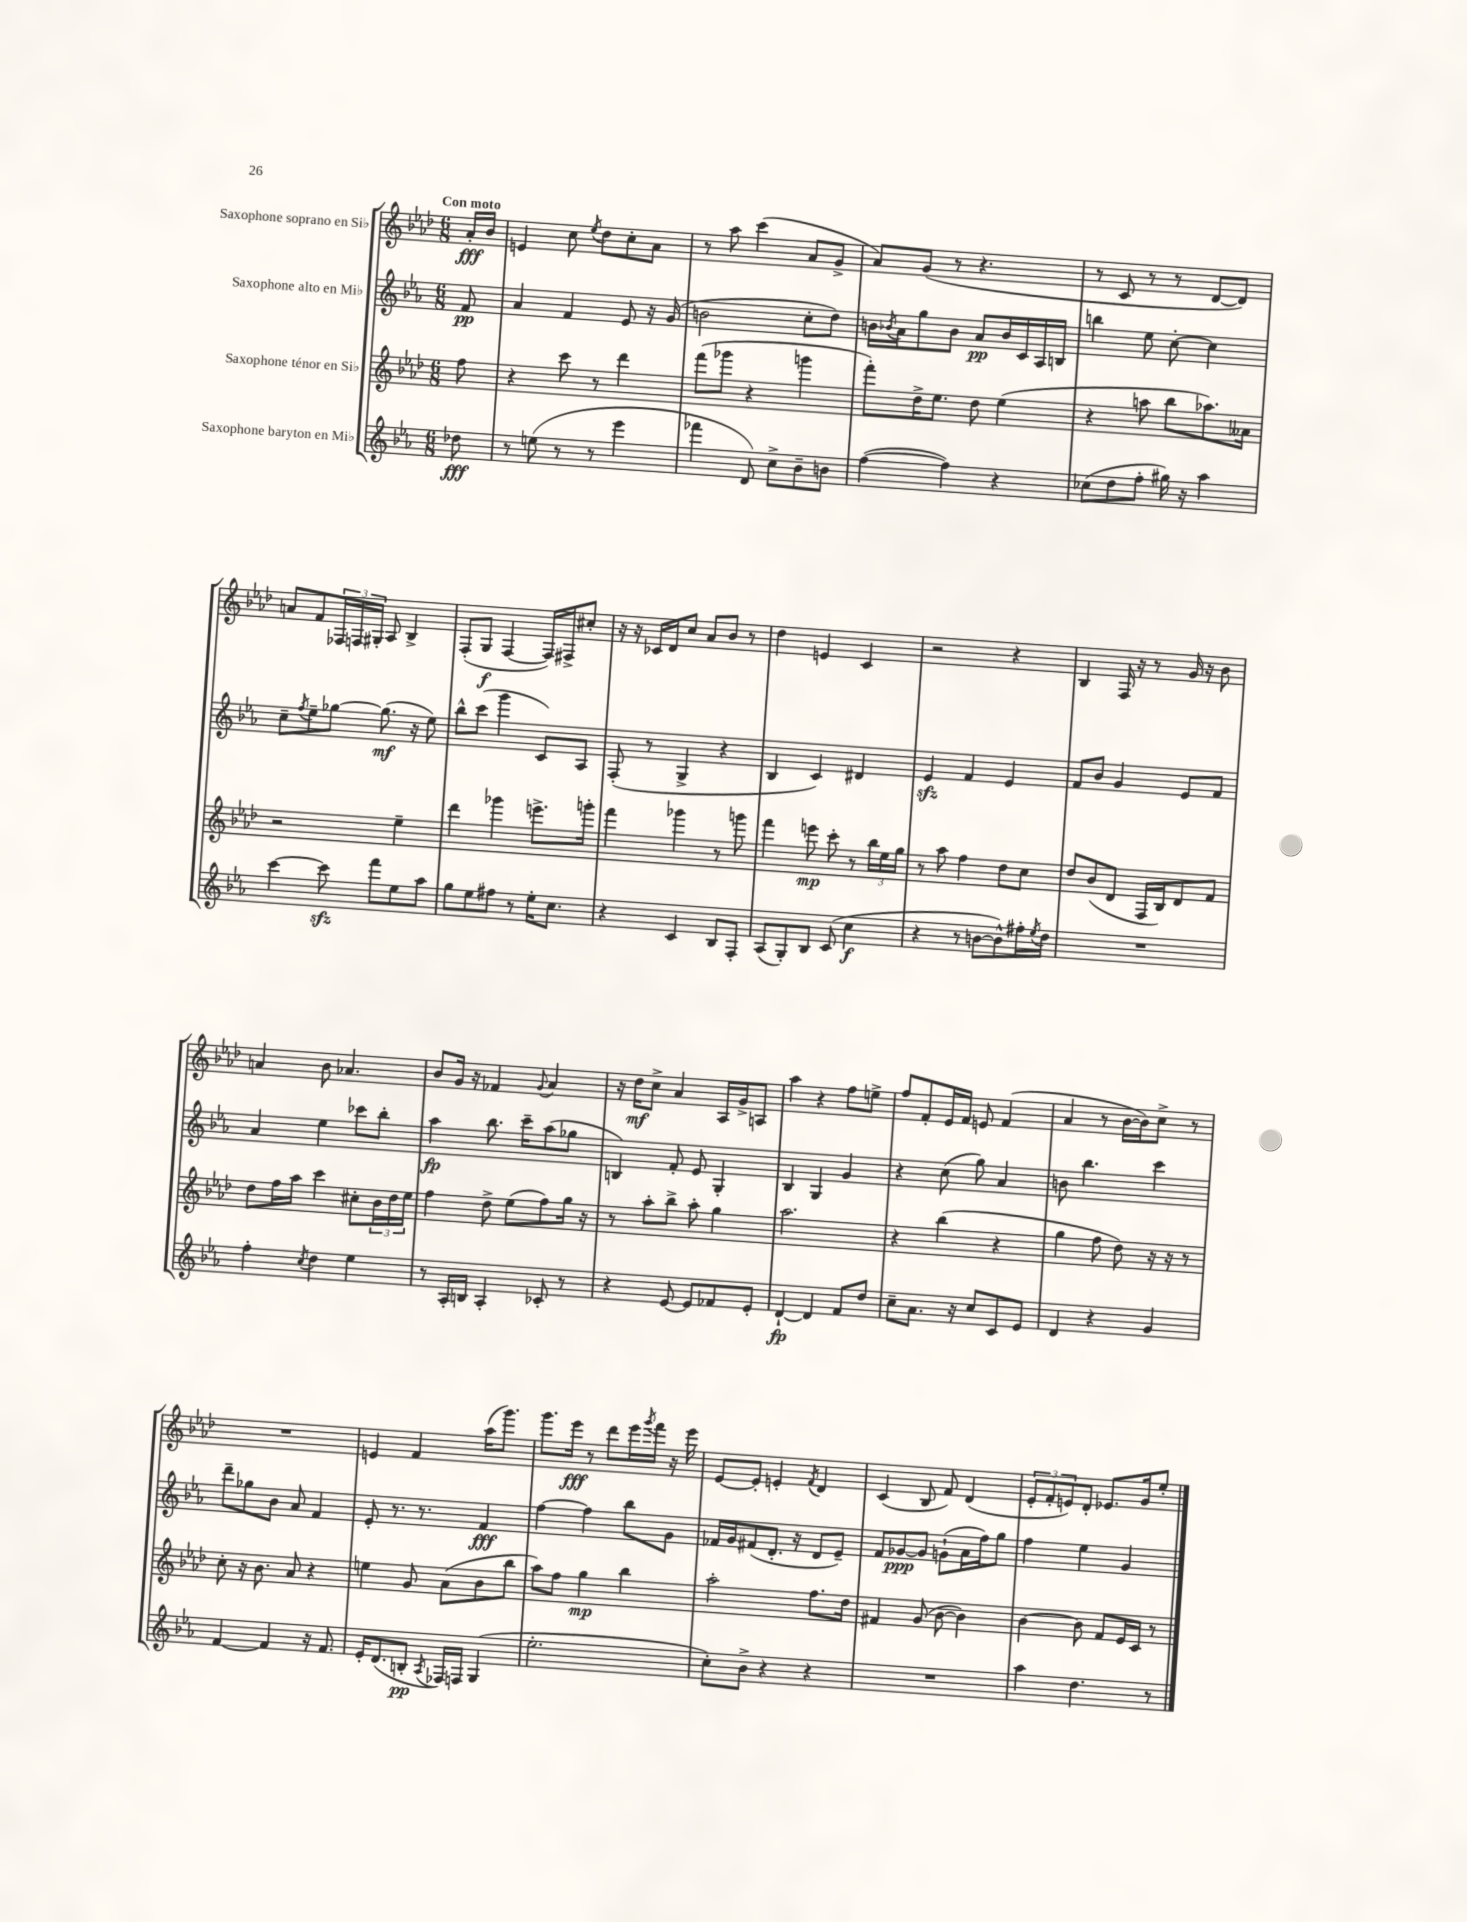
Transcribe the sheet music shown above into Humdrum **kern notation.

**kern	**kern	**kern	**kern
*staff4	*staff3	*staff2	*staff1
*clefG2	*clefG2	*clefG2	*clefG2
*k[b-e-a-]	*k[b-e-a-d-]	*k[b-e-a-]	*k[b-e-a-d-]
*M6/8	*M6/8	*M6/8	*M6/8
8dd-	8ff	8f	16a-'
.	.	.	16b-
=	=	=	=
8r	4r	4a-	4e
(8ee	.	.	.
8r	8ccc	4f	8cc
.	.	.	8qee-
8r	8r	.	8dd-
4eee-	4ddd-	8e-	8cc'
.	.	16r	8a-
.	.	(16g	.
=	=	=	=
4fff-	(8fff	2b	8r
.	8ggg-	.	8aa-
8d)	4r	.	(4ccc
8cc^	.	.	.
8b-~	4ggg	8cc'	8a-
8b	.	8dd)	8g^
=	=	=	=
([4ff	8fff')	16b	8a-)
.	.	8qb-	.
.	.	16a-	.
.	16dd-^	8gg	(8g
.	8.ee-	.	.
4ff])	.	8b-	8r
.	8dd-	8a-	4.r
4r	(4ee-	16b-	.
.	.	16c	.
.	.	16A-	.
.	.	16B	.
=	=	=	=
(8cc-	4r	4bb	8r
8dd	.	.	8c
8ff'	8aa	8ee-	8r
16gg#)	8bb-	[8cc'	8r
16r	.	.	.
4aa-	8.aa-)	4cc]	[8d-
.	.	.	8d-])
.	16a--	.	.
=	=	=	=
[4ccc	2r	8cc~	8a
.	.	8qff	.
.	.	8ee-~	8f
8ccc]	.	[8gg-	24F-
.	.	.	24F
.	.	.	24G#'
8fff	.	(8.gg-]	8A-
8ee-	4ee-~	.	4B-^
.	.	16r	.
8aa-	.	8ee-)	.
=	=	=	=
8gg	4ddd-	8bb-^^	(8F'
8ee-	.	(8ccc	8G
8ff#	4ggg-	4ggg	[4F
8r	.	.	.
16ee-'	8.eee^	8c)	16F])
8.cc	.	.	16F#^
.	.	8A-	8cc#'
.	16ggg'	.	.
=	=	=	=
4r	4fff	(8F'	16r
.	.	.	16r
.	.	8r	16c-
.	.	.	16d-
4c	4ggg-	4G^	8cc
.	.	.	8a-
8B-	8r	4r	8b-
8F'	8ggg	.	8r
=	=	=	=
(8A-	4fff	4B-	4dd-
8G')	.	.	.
8B-	8eee	4c)	4e
(8c	8ccc'	.	.
4cc	8r	4d#	4c
.	24bb-	.	.
.	24ee-	.	.
.	24gg	.	.
=	=	=	=
4r	8r	4e-	2r
.	8aa-	.	.
8r	4ff	4f	.
[8b	.	.	.
8b^^])	8dd-	4e-	4r
16ff#'	8cc	.	.
8qee-	.	.	.
16dd	.	.	.
=	=	=	=
2.r	8dd-	8f	4B-
.	(8b-	8b-	.
.	8d-	4g	16F
.	.	.	16r
.	16F	.	8r
.	16B-)	.	.
.	8d-	8e-	16g
.	.	.	16r
.	8f	8f	8b-
=	=	=	=
4ff'	8dd-	4a-	4a
.	16ff	.	.
.	16aa-	.	.
8qcc	.	.	.
4dd	4ccc	4ee-	8b-
.	.	.	4.a-
4ee-	8cc#'	8ccc-	.
.	24b-	8bb-'	.
.	24dd-	.	.
.	24ee-	.	.
=	=	=	=
8r	4ff	4aa-	8b-
16A-'	.	.	16g
16B	.	.	16r
4A-'	8dd-^	8.bb-	4f-
.	(8ee-	.	.
.	.	16ccc~	.
.	.	.	8qqg
8c-'	8ff)	(8aa-	4a-
8r	16gg	8gg-	.
.	16r	.	.
=	=	=	=
4r	8r	4B)	16r
.	.	.	16dd-
.	8aa-'	.	8cc^
[8e-	8bb-^	8f'	4a-
8e-]	8aa-'	8e-	.
8f-	4gg	4G'	16A-
.	.	.	16g^
8e-'	.	.	8A
=	=	=	=
[4d`	2.aa-	4B-	4aa-
4d]	.	4G	4r
8f	.	4g	8ff
8dd	.	.	8ee^
=	=	=	=
8cc~	4r	4r	8ff
8.a-	.	.	8f'
.	(4bb-	(8cc	16e-
16r	.	.	16f
8cc	.	8gg)	8e
8c	4r	4a-	(4f
8e-	.	.	.
=	=	=	=
4d	4gg	8b	4a-
.	.	4.bb-	.
4r	8ff	.	8r
.	8dd-)	.	[16b-
.	.	.	16b-])
4g	16r	4ccc	8cc^
.	16r	.	.
.	8r	.	8r
=	=	=	=
[4f	8cc'	8ddd~	2.r
.	16r	8gg-	.
.	8.b-	.	.
4f]	.	8b-	.
.	8a-	8a-	.
16r	4r	4f	.
8.f	.	.	.
=	=	=	=
16e-'	4ee	8e-'	4e
(8.d	.	.	.
.	.	8.r	.
8B'	8g	.	4f
.	.	8.r	.
8qA-	.	.	.
16F-)	(8a-	.	.
16F	.	.	.
(4G	8b-	4f	(16aa-
.	.	.	8.ggg)
.	8bb-	.	.
=	=	=	=
2.ee-'	8aa-)	[4ff	8.ggg
.	8ff	.	.
.	.	.	16eee-
.	4gg	4ff]	8r
.	.	.	8ddd-
.	4bb-	8bb-	16eee-
.	.	.	8qggg
.	.	.	16fff
.	.	8g	16r
.	.	.	16eee-
=	=	=	=
8cc')	2aa-'	16f-	[8e-
.	.	16g	.
8b-^	.	(8f#	8e-']
4r	.	8.d'	4e'
.	.	16r	.
.	.	.	8qf
4r	8.ff	8d	4d-
.	.	8e-~)	.
.	16dd-	.	.
=	=	=	=
2.r	4f#	8f	(4c
.	.	[8g-	.
.	(8g	8g-]	8B-
.	[8b-	(8g`	8f)
.	4b-])	16a-	(4d-
.	.	16ff)	.
.	.	8gg	.
=	=	=	=
4aa-	[4b-	4ff	12e-'
.	.	.	12f'
.	.	.	12e)
4.dd	8b-]	4ee-	8d-'
.	8f	.	8.e-
.	16e-	4g	.
.	16c	.	16g
8r	8r	.	8ee-'
==	==	==	==
*-	*-	*-	*-
